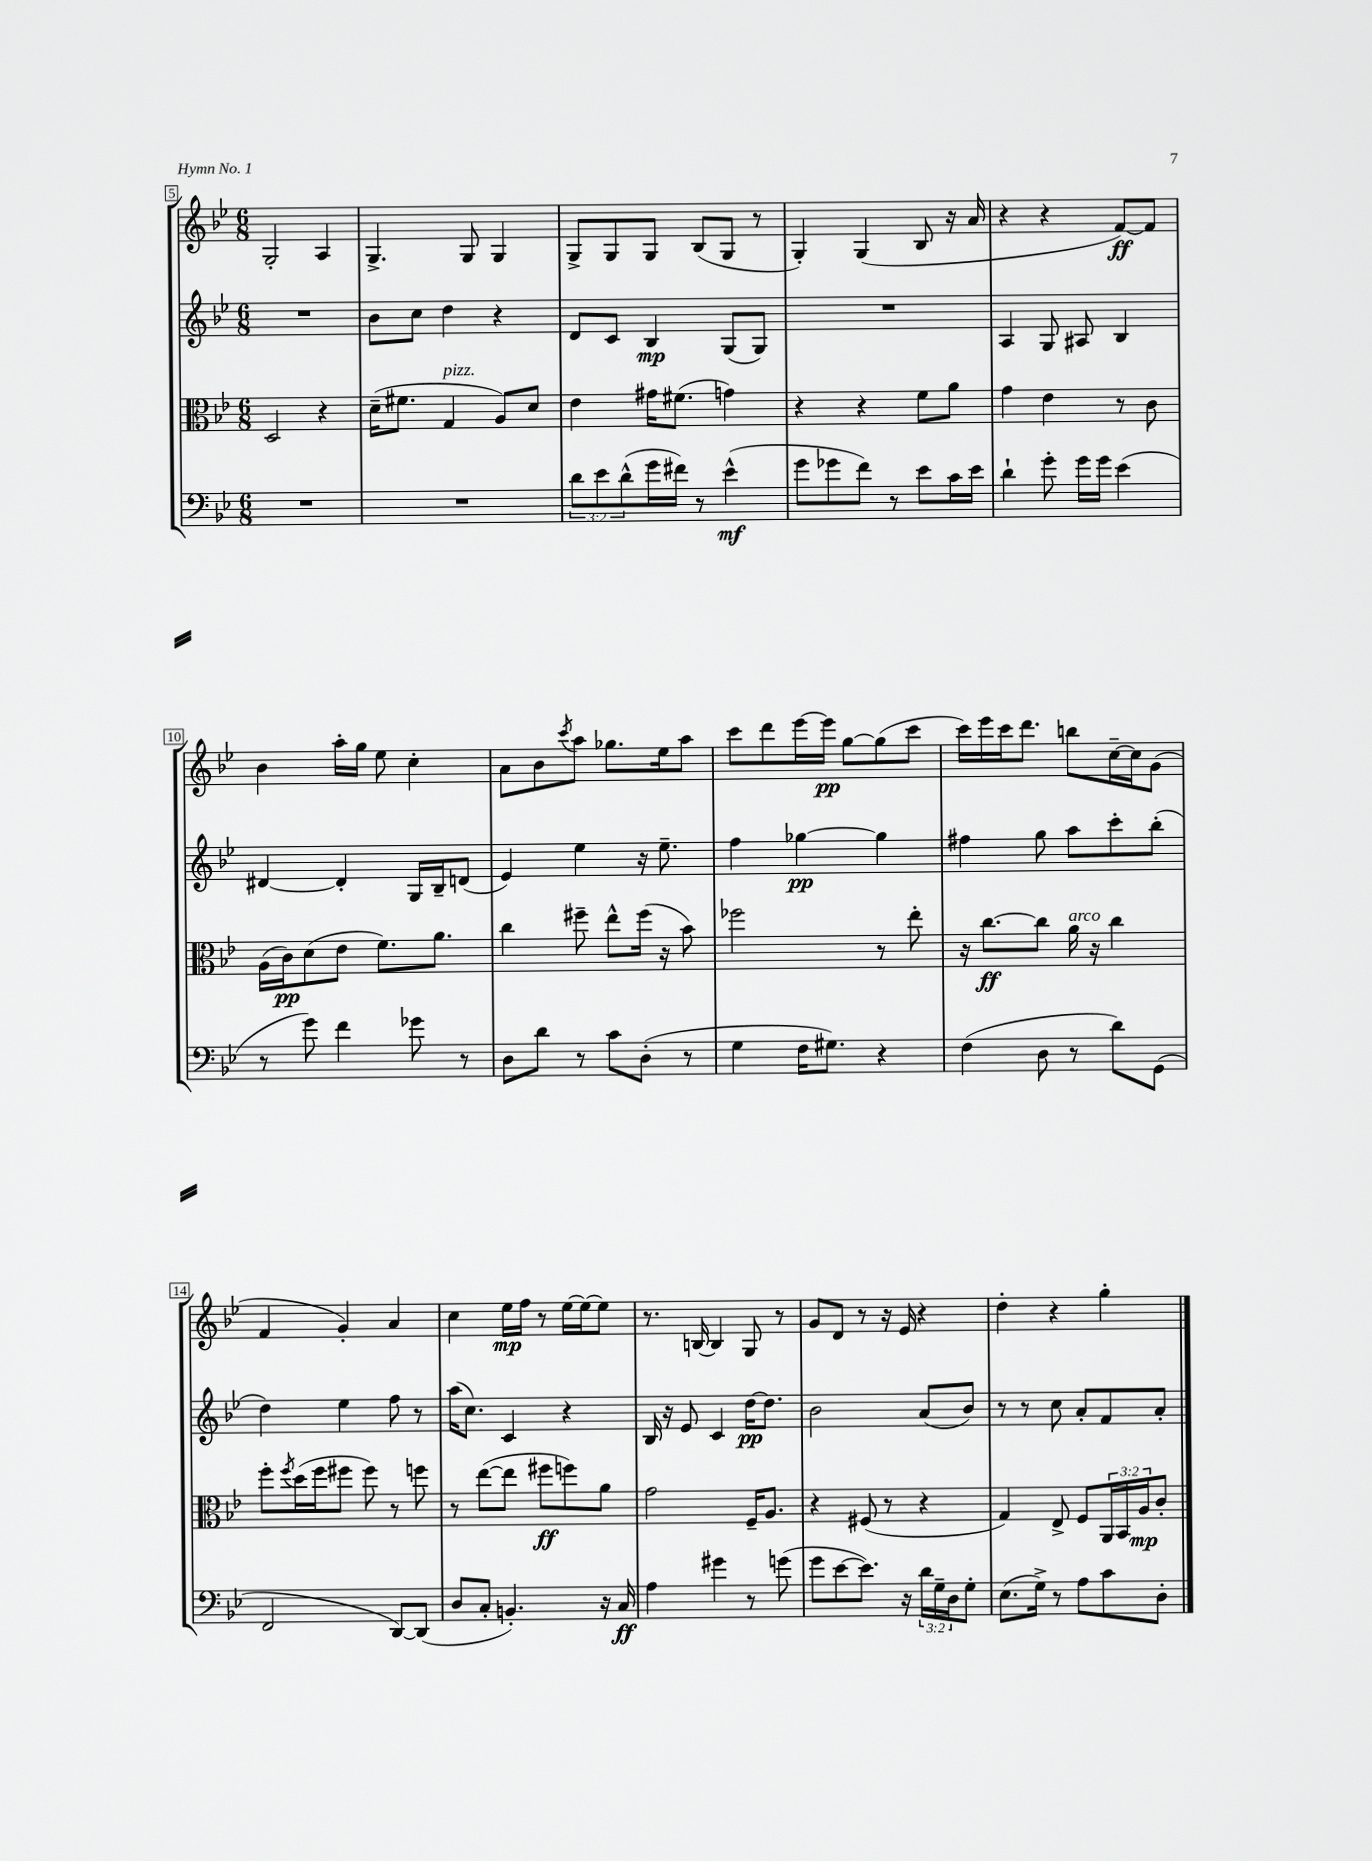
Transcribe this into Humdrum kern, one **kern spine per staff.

**kern	**dynam	**kern	**dynam	**kern	**dynam	**kern	**dynam
*part4	*part4	*part3	*part3	*part2	*part2	*part1	*part1
*staff4	*staff4	*staff3	*staff3	*staff2	*staff2	*staff1	*staff1
*clefF4	*	*clefC3	*	*clefG2	*	*clefG2	*
*k[b-e-]	*	*k[b-e-]	*	*k[b-e-]	*	*k[b-e-]	*
*M6/8	*	*M6/8	*	*M6/8	*	*M6/8	*
=5	=5	=5	=5	=5	=5	=5	=5
2.r	.	2D/	.	2.r	.	2G'/	.
.	.	4r	.	.	.	4A/	.
=6	=6	=6	=6	=6	=6	=6	=6
2.r	.	(16d~\KL	.	8b-\L	.	4.G^/	.
.	.	8.f#X\J	.	.	.	.	.
.	.	.	.	8cc\J	.	.	.
!	!	!LO:TX:a:i:t=pizz.	!	!	!	!	!
.	.	4G/	.	4dd\	.	.	.
.	.	.	.	.	.	8G/	.
.	.	8A/L)	.	4r	.	4G/	.
.	.	8d/J	.	.	.	.	.
=7	=7	=7	=7	=7	=7	=7	=7
12d\L	.	4e-\	.	8d/L	.	8G^/L	.
12e-\	.	.	.	.	.	.	.
.	.	.	.	8c/J	.	8G/	.
(12d^^\	.	.	.	.	.	.	.
16g\L	.	16g#X\KL	.	4B-/	mp	8G/J	.
16f#X\JJ)	.	(8.f#X\J	.	.	.	.	.
8r	.	.	.	.	.	(8B-/L	.
(4e-^^\	mf	4gn\)	.	(8G/L	.	8G/J	.
.	.	.	.	8G/J)	.	8r	.
=8	=8	=8	=8	=8	=8	=8	=8
8g\L	.	4r	.	2.r	.	4G'/)	.
8g-X\	.	.	.	.	.	.	.
8f\J)	.	4r	.	.	.	(4G/	.
8r	.	.	.	.	.	.	.
8e-\L	.	8f\L	.	.	.	8B-/	.
16c\L	.	8a\J	.	.	.	16r	.
16e-\JJ	.	.	.	.	.	16a/	.
=9	=9	=9	=9	=9	=9	=9	=9
4d`\	.	4g\	.	4A/	.	4r	.
8g'\	.	4e-\	.	8G/	.	4r	.
16g\LL	.	.	.	8A#X/	.	.	.
16g\JJ	.	.	.	.	.	.	.
(4e-\	.	8r	.	4B-/	.	[8f/L)	ff
.	.	8c\	.	.	.	8f/J]	.
!!LO:LB:g=z
=10	=10	=10	=10	=10	=10	=10	=10
8r	.	(16A\LL	.	[4d#X/	.	4b-\	.
.	.	16c\J)	pp	.	.	.	.
8g\)	.	(8d\	.	.	.	.	.
4f\	.	8e-\J	.	4d#'/]	.	16aa'\LL	.
.	.	.	.	.	.	16gg\JJ	.
.	.	8.f\L)	.	.	.	8ee-\	.
8g-X\	.	.	.	16G/LL	.	4cc'\	.
.	.	8.a\J	.	16B-~/J	.	.	.
8r	.	.	.	(8dn/J	.	.	.
=11	=11	=11	=11	=11	=11	=11	=11
8D\L	.	4cc\	.	4e-/)	.	8a\L	.
8d\J	.	.	.	.	.	8b-\	.
.	.	.	.	.	.	8qccc/	.
8r	.	8ff#X~\	.	4ee-\	.	8aa\J	.
8c\L	.	8ee-^^\L	.	.	.	8.gg-X\L	.
(8D'\J	.	(16ff#\Jk	.	16r	.	.	.
.	.	16r	.	8.ee-~\	.	16ee-\k	.
8r	.	8b-\)	.	.	.	8aa\J	.
=12	=12	=12	=12	=12	=12	=12	=12
4G\	.	2ff-X\	.	4ff\	.	8ccc\L	.
.	.	.	.	.	.	8ddd\	.
16F\KL	.	.	.	[4gg-X\	pp	[16eee-\L	.
8.G#X\J)	.	.	.	.	.	16eee-\JJ]	pp
.	.	.	.	.	.	[8gg\L	.
4r	.	8r	.	4gg-\]	.	(8gg\]	.
.	.	8ee-'\	.	.	.	8ccc\J	.
=13	=13	=13	=13	=13	=13	=13	=13
(4F\	.	16r	.	4ff#X\	.	16ccc\LL)	.
.	.	[8.cc\L	ff	.	.	16eee-\	.
.	.	.	.	.	.	16ccc\J	.
.	.	.	.	.	.	8.ddd\J	.
8D\	.	8cc\J]	.	8gg\	.	.	.
!	!	!LO:TX:a:i:t=arco	!	!	!	!	!
8r	.	16a\	.	8aa\L	.	8bbn\L	.
.	.	16r	.	.	.	.	.
8d\L)	.	4cc\	.	8ccc'\	.	[16cc~\L	.
.	.	.	.	.	.	16cc\J]	.
(8GG\J	.	.	.	(8bb-'\J	.	(8g\J	.
!!LO:LB:g=z
=14	=14	=14	=14	=14	=14	=14	=14
2FF/	.	8ff'\L	.	4dd\)	.	4f/	.
.	.	8qff/	.	.	.	.	.
.	.	(16dd\L	.	.	.	.	.
.	.	16ff\J	.	.	.	.	.
.	.	8ff#X\J	.	4ee-\	.	4g'/)	.
.	.	8ff#\)	.	.	.	.	.
[8DD/L)	.	8r	.	8ff\	.	4a/	.
(8DD/J]	.	8ffn\	.	8r	.	.	.
=15	=15	=15	=15	=15	=15	=15	=15
8D/L	.	8r	.	(16aa\KL	.	4cc\	.
.	.	.	.	8.cc\J)	.	.	.
8C'/J	.	([8ee-\L	.	.	.	.	.
4.BBn'/)	.	8ee-\J]	.	4c/	.	16ee-\LL	mp
.	.	.	.	.	.	16ff\JJ	.
.	.	8ff#X\L	ff	.	.	8r	.
.	.	8ffn\)	.	4r	.	[16ee-\LL	.
.	.	.	.	.	.	16ee-\J_	.
16r	.	8a\J	.	.	.	8ee-\J]	.
16C/	ff	.	.	.	.	.	.
=16	=16	=16	=16	=16	=16	=16	=16
4A\	.	2g\	.	16B-/	.	8.r	.
.	.	.	.	16r	.	.	.
.	.	.	.	8e-/	.	.	.
.	.	.	.	.	.	[16Bn/	.
4g#X\	.	.	.	4c/	.	4B/]	.
8r	.	16F~/KL	.	[16dd\KL	pp	8G/	.
.	.	8.A/J	.	8.dd\J]	.	.	.
(8gn\	.	.	.	.	.	8r	.
=17	=17	=17	=17	=17	=17	=17	=17
8g\L	.	4r	.	2b-\	.	8g/L	.
[8e-\	.	.	.	.	.	8d/J	.
8.e-\J])	.	(8F#X/	.	.	.	8r	.
.	.	8r	.	.	.	16r	.
16r	.	.	.	.	.	16e-/	.
24d\LL	.	4r	.	(8a/L	.	4r	.
24G~\	.	.	.	.	.	.	.
24D\J	.	.	.	.	.	.	.
8G'\J	.	.	.	8b-/J)	.	.	.
=18	=18	=18	=18	=18	=18	=18	=18
(8.E-\L	.	4G/)	.	8r	.	4dd'\	.
.	.	.	.	8r	.	.	.
16G^\Jk)	.	.	.	.	.	.	.
8r	.	8E-^/	.	8cc\	.	4r	.
8A\L	.	8F/L	.	8a'/L	.	.	.
8c\	.	24AA/L	.	8f/	.	4gg'\	.
.	.	24BB-/	.	.	.	.	.
.	.	24A/J	mp	.	.	.	.
8D'\J	.	8c'/J	.	8a'/J	.	.	.
==	==	==	==	==	==	==	==
*-	*-	*-	*-	*-	*-	*-	*-
